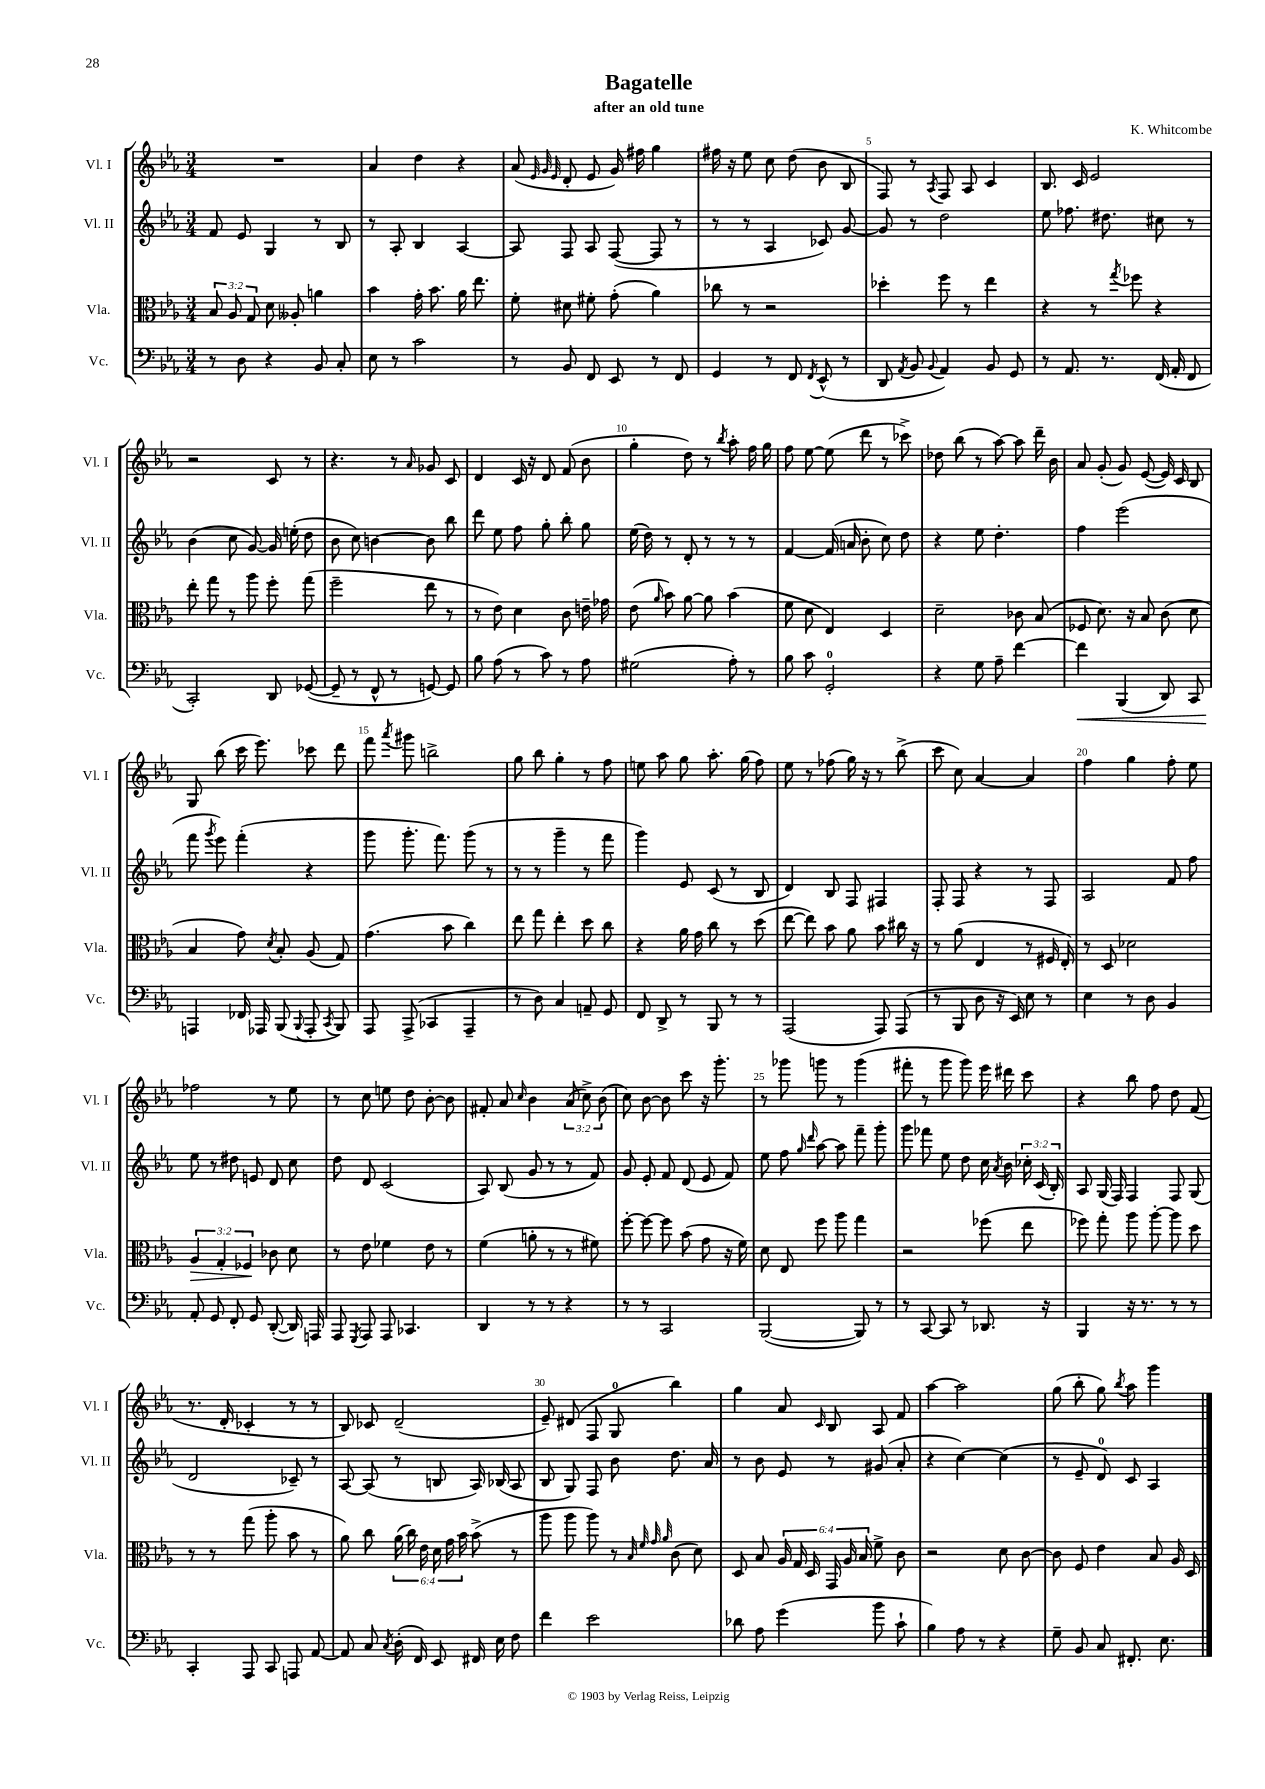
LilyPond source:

\header { title = "Bagatelle" composer = "K. Whitcombe" subtitle = "after an old tune" }
<<
\new StaffGroup <<
\new Staff = "s0" \with { instrumentName = "Vl. I" shortInstrumentName = "Vl. I" } {
    \clef treble \key ees \major \numericTimeSignature \time 3/4 \override Staff.TupletNumber.text = #tuplet-number::calc-fraction-text
    \autoBeamOff R2. |
    aes'4 d''4 r4 |
    aes'8( \grace { ees'32 g'32 ees'32 } d'8-. ees'8 g'16) fis''16 g''4 |
    fis''16 r16 ees''8 c''8 d''8( bes'8 bes8 |
    f8) r8 \acciaccatura { aes8 } f8 aes8 c'4 |
    bes8. c'16 ees'2 |
    r2 c'8 r8 |
    r4. r8 \grace { aes'16 } ges'8 c'8 |
    d'4 c'16 r16 d'8 f'8( bes'8 |
    g''4-. d''8) r8 \acciaccatura { bes''8 } aes''8-. f''16 g''16 |
    f''8 ees''8~ ees''8( d'''8 r8 ces'''8->) |
    des''8 bes''8( r8 aes''8~) aes''8 d'''16-- bes'16 |
    aes'8 g'8-.( g'8) ees'8~( ees'16) c'16 bes8 |
    g8 bes''8( c'''16 ees'''8.) ces'''8 d'''8 |
    f'''8 \acciaccatura { aes'''8 } gis'''8 b''2-> |
    g''8 bes''8 g''4-. r8 f''8 |
    e''8 aes''8 g''8 aes''8.-. g''16( f''8) |
    ees''8 r8 fes''8( g''16) r16 r8 bes''8->( |
    c'''8 c''8) aes'4~ aes'4 |
    f''4 g''4 f''8-. ees''8 |
    fes''2 r8 ees''8 |
    r8 c''8 e''8 d''8 bes'8~-. bes'8 |
    fis'8-. aes'8 \grace { c''16 } bes'4 \tuplet 3/2 { aes'8( c''8->) bes'8( } |
    c''8) bes'8~ bes'8 c'''8 r16 g'''8.-. |
    r8 ges'''8 g'''8 r8 g'''4( |
    fis'''8-. r8 g'''8 g'''8) ees'''16 dis'''16 c'''8 |
    r4 bes''8 f''8 d''8 f'8( |
    r8. d'16-. ces'4-. r8 r8 |
    bes8) ces'8 d'2--( |
    ees'8--) dis'8( f8 g8-0 bes''4) |
    g''4 aes'8 \grace { c'16 } bes8 aes8 f'8 |
    aes''4~ aes''2 |
    g''8( bes''8-. g''8) \acciaccatura { bes''8 } aes''8 g'''4 \bar "|." |
}
\new Staff = "s1" \with { instrumentName = "Vl. II" shortInstrumentName = "Vl. II" } {
    \clef treble \key ees \major \numericTimeSignature \time 3/4 \override Staff.TupletNumber.text = #tuplet-number::calc-fraction-text
    \autoBeamOff f'8 ees'8 g4 r8 bes8 |
    r8 aes8-. bes4 aes4~ |
    aes8 f8 aes8 f8~( f8 r8 |
    r8 r8 aes4 ces'8) g'8~ |
    g'8 r8 d''2 |
    ees''8 fes''8. dis''8. cis''8 r8 |
    bes'4( c''8 g'8~) g'16 e''16-.( d''8 |
    bes'8 c''8) b'4~ b'8 bes''8 |
    d'''8 ees''8 f''8 g''8-. bes''8-. g''8 |
    ees''16( d''16) r8 d'8-. r8 r8 r8 |
    f'4~ f'16( a'16 bes'8-. c''8) d''8 |
    r4 ees''8 d''4.-. |
    f''4 ees'''2( |
    f'''8 \acciaccatura { g'''8 } ees'''8) f'''4-.( r4 |
    g'''8 g'''8.-. f'''8.) g'''8( r8 |
    r8 r8 g'''4-- r8 f'''8 |
    g'''4) ees'8 c'8( r8 bes8 |
    d'4) bes8 f8 fis4 |
    f8-. f8 r4 r8 f8 |
    aes2 f'8 f''8 |
    ees''8 r8 dis''8 e'8 d'8 c''8 |
    d''8 d'8 c'2( |
    aes8) bes8( g'8 r8 r8 f'8) |
    g'8 ees'8-. f'8 d'8( ees'8 f'8) |
    ees''8 f''8 \grace { g''16 d'''16 } aes''8~ aes''8 f'''8-- g'''8-. |
    g'''8 fes'''8 ees''8 d''8 c''16 \acciaccatura { aes'8 } bes'16 \tuplet 3/2 { ces''16-. c'16( bes16-.) } |
    aes8 g16( f16) f4 f8 g8( |
    d'2 ces'8--) r8 |
    aes8~ aes8( r8 b8 aes16) bes16( aes8 |
    bes8 g8) f8 bes'8 d''8. aes'16 |
    r8 bes'8 ees'8 r8 gis'8( aes'8-. |
    r4 c''4~) c''4( |
    r8 ees'8-- d'8-0) c'8 aes4 \bar "|." |
}
\new Staff = "s2" \with { instrumentName = "Vla." shortInstrumentName = "Vla." } {
    \clef alto \key ees \major \numericTimeSignature \time 3/4 \override Staff.TupletNumber.text = #tuplet-number::calc-fraction-text
    \autoBeamOff \tuplet 3/2 { bes8 aes8 g8 } d'8 aeses8-. a'4 |
    bes'4 g'16-. bes'8. aes'16 ees''8. |
    f'8-. dis'8 fis'8-. g'8-.( aes'4) |
    ces''8 r8 r2 |
    des''4-. f''8 r8 ees''4 |
    r4 r8 \acciaccatura { g''8 } fes''8 r4 |
    ees''8-. g''8 r8 aes''8 f''8-. g''8( |
    f''2-- ees''8 r8 |
    r8 ees'8) d'4 c'8 e'16-- ges'16 |
    ees'8( \grace { aes'16 } bes'8) aes'8~ aes'8 bes'4( |
    f'8 d'8 ees4) d4 |
    d'2-- ces'8 bes8( |
    fes8 d'8.) r16 bes8 c'8( d'8 |
    bes4 g'8) \acciaccatura { d'8 } bes8-. aes8( g8) |
    g'4.( bes'8 c''4) |
    ees''8 g''8 ees''4-. d''8 c''8 |
    r4 aes'16 g'16 c''8 r8 d''8( |
    ees''8~ ees''8) bes'8 aes'8 bes'8 cis''16 r16 |
    r8 aes'8( ees4 r8 fis16 ees16-.) |
    r8 d8 des'2 |
    \tuplet 3/2 { aes4\> g4-. fes4\! } ces'8 d'8 |
    r8 ees'8 fes'4 ees'8 r8 |
    f'4( a'8-. r8 r8 fis'8) |
    f''8~-. f''8~ f''8 bes'8( g'8 r16 f'16) |
    d'8 ees8 f''8 aes''8 g''4 |
    r2 fes''8( ees''8 |
    fes''8) g''8-. aes''8 aes''8~-. aes''8 d''8 |
    r8 r8 g''8( aes''8-. bes'8 r8 |
    aes'8) c''8 \tuplet 6/4 { aes'16( c''16) ees'16 d'16 g'16 bes'16 } bes'8->( r8 |
    aes''8 aes''8 aes''8) r8 \grace { bes32 f'32 g'32 aes'32 } c'8( d'8) |
    d8 bes8 \tuplet 6/4 { aes16 g16 d16 g,16 aes16 bes16 } f'8-> c'8 |
    r2 d'8 c'8~ |
    c'8 f8 ees'4 bes8 aes16 d16 \bar "|." |
}
\new Staff = "s3" \with { instrumentName = "Vc." shortInstrumentName = "Vc." } {
    \clef bass \key ees \major \numericTimeSignature \time 3/4
    \autoBeamOff r8 d8 r4 bes,8 c8-. |
    ees8 r8 c'2 |
    r8 bes,8 f,8 ees,8 r8 f,8 |
    g,4 r8 f,8 \acciaccatura { f,8 } ees,8-^( r8 |
    d,8 \acciaccatura { aes,8 } bes,8 \appoggiatura { bes,8 } aes,4) bes,8 g,8 |
    r8 aes,8. r8. f,16( aes,16-. f,8 |
    c,2-.) d,8 ges,8~( |
    ges,8-- r8 f,8-^ r8 g,8~) g,8 |
    bes8 aes8( r8 c'8) r8 aes8 |
    gis2( aes8-.) r8 |
    bes8 c'8 g,2-0-. |
    r4 g8 aes8-- f'4~ |
    f'4\< bes,,4( d,8) c,8 |
    a,,4\! fes,16 aes,,16 bes,,8( \appoggiatura { bes,,8 } aes,,8-. \acciaccatura { c,8 } bes,,8) |
    aes,,8 aes,,8->( ces,4 aes,,4-- |
    r8 d8) c4 a,8-- g,8 |
    f,8 d,8-> r8 bes,,8 r8 r8 |
    aes,,2( aes,,8) aes,,8( |
    r8 bes,,8 d8 r16 ees,16) ees8 r8 |
    ees4 r8 d8 bes,4 |
    aes,8-. g,8 f,8-. g,8 d,8~-.( d,16) a,,16 |
    aes,,8 \acciaccatura { g,,8 } aes,,8 aes,,8 ces,4. |
    d,4 r8 r8 r4 |
    r8 r8 c,2 |
    bes,,2~( bes,,8) r8 |
    r8 c,8~ c,8 r8 des,8. r16 |
    bes,,4 r16 r8. r8 r8 |
    c,4-. aes,,8 c,8 a,,8 aes,8~ |
    aes,8 c8 \acciaccatura { c8 } d16-.( f,16) ees,8 fis,16 ees16 f8 |
    f'4 ees'2 |
    des'8 aes8 g'4( bes'8 c'8-! |
    bes4) aes8 r8 r4 |
    g8-- bes,8 c8 fis,8.-. ees8. \bar "|." |
}
>>
>>
\layout { \context { \Score \override BarNumber.break-visibility = ##(#f #t #t) barNumberVisibility = #(every-nth-bar-number-visible 5) } }
